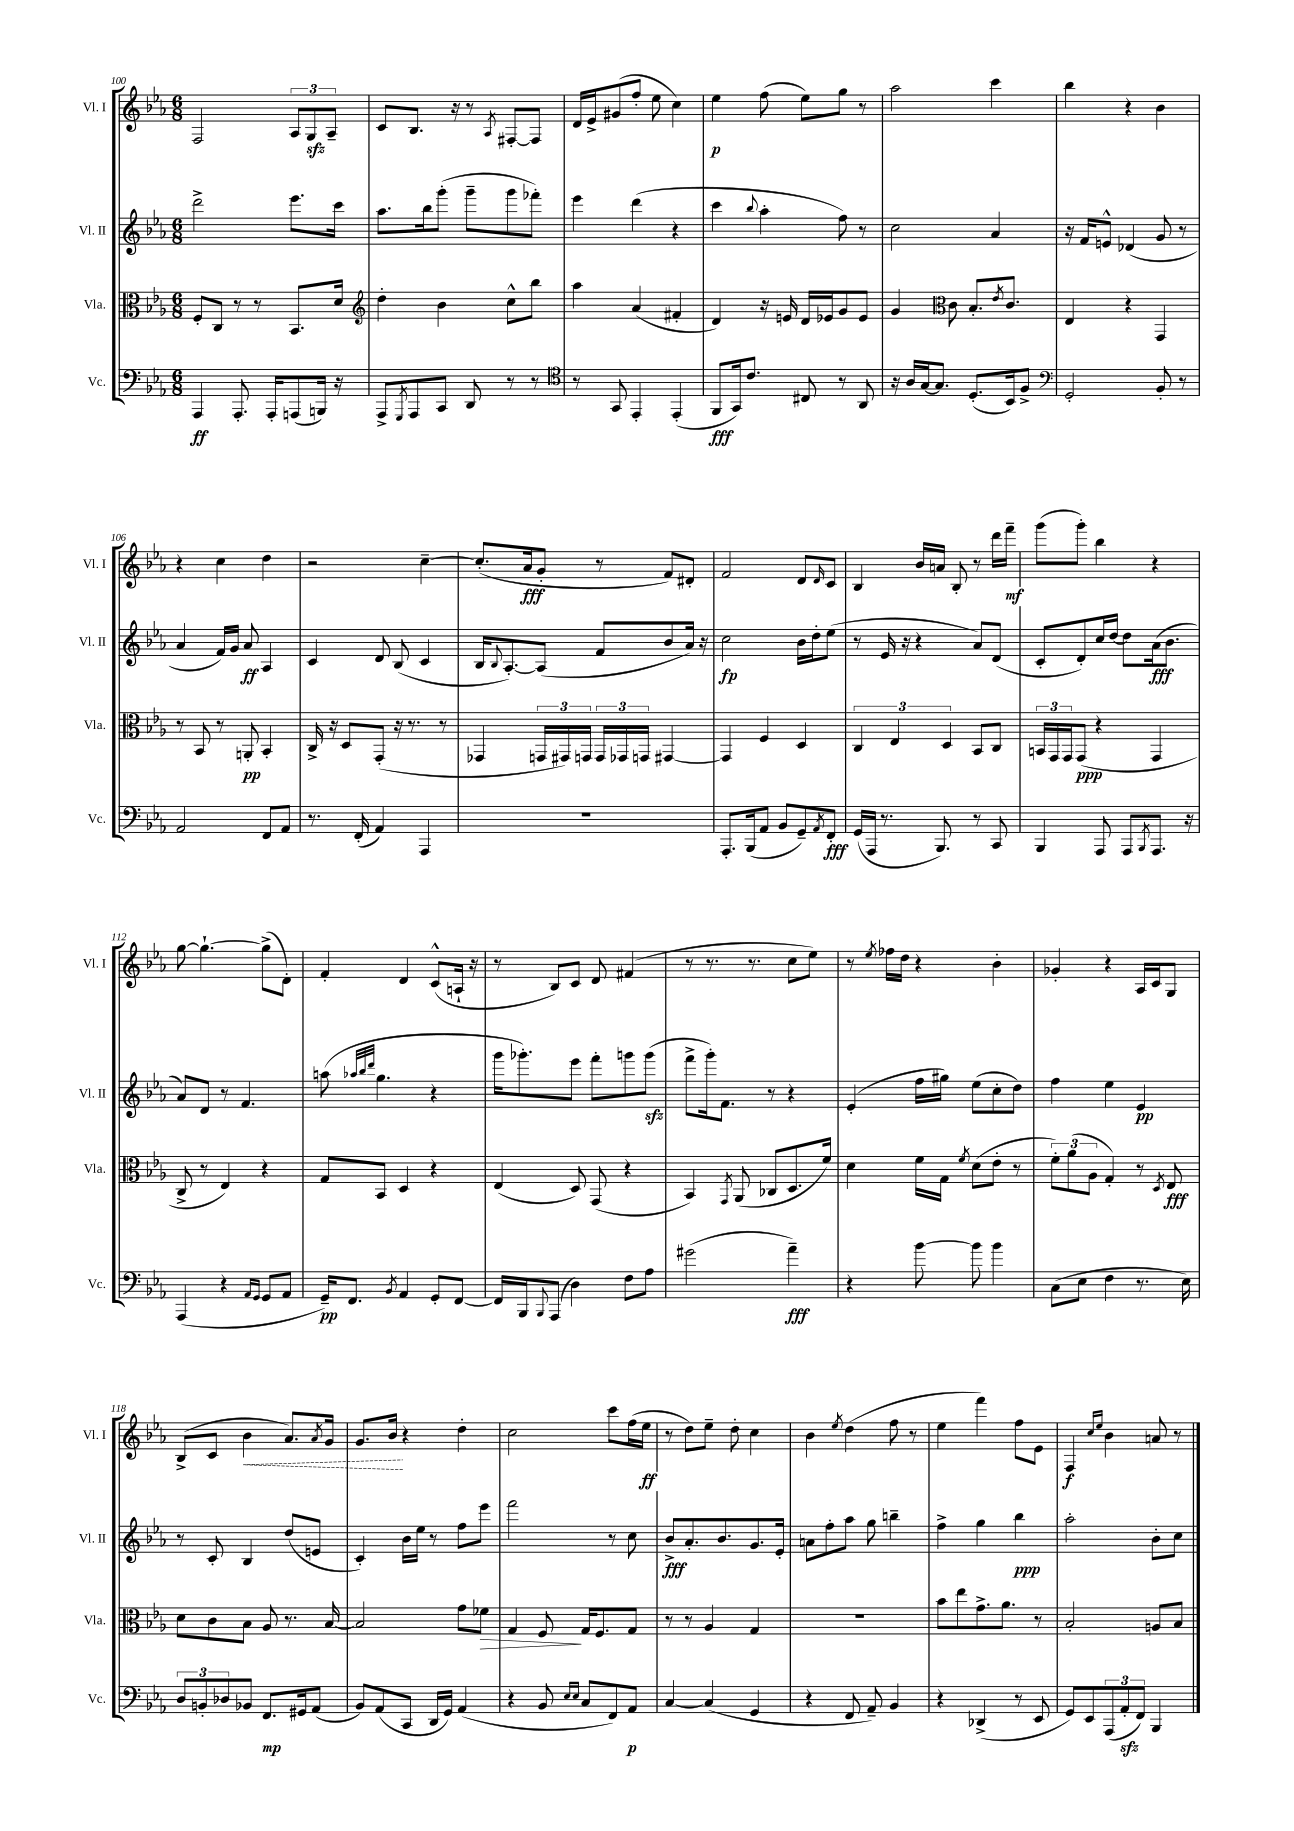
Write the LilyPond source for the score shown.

<<
\new StaffGroup <<
\new Staff = "s0" \with { instrumentName = "Vl. I" shortInstrumentName = "Vl. I" } {
    \clef treble \key ees \major \numericTimeSignature \time 6/8
    f2 \tuplet 3/2 { aes8 g8\sfz aes8-- } |
    c'8 bes8. r16 r8 \acciaccatura { aes8 } fis8~-. fis8 |
    d'16 ees'16-> gis'8( f''8-. ees''8 c''4) |
    ees''4\p f''8( ees''8) g''8 r8 |
    aes''2 c'''4 |
    bes''4 r4 bes'4 |
    r4 c''4 d''4 |
    r2 c''4~-- |
    c''8.-.( aes'16\fff g'8-. r8 f'8) dis'8-. |
    f'2 d'8 \grace { d'16 } c'8 |
    bes4 bes'16 a'16 bes8-. r8 d'''16 f'''16--\mf |
    g'''8( g'''8-.) bes''4 r4 |
    g''8~ g''4.~-! g''8->( d'8-.) |
    f'4-. d'4 c'8-^( a16-! r16 |
    r8 bes8) c'8 d'8 fis'4( |
    r8 r8. r8. c''8 ees''8) |
    r8 \acciaccatura { ees''8 } fes''16 d''16 r4 bes'4-. |
    ges'4-. r4 aes16 c'16 g8 |
    bes8->( c'8 \once \override Hairpin.style = #'dashed-line bes'4\< aes'8.) \acciaccatura { aes'8 } g'16 |
    g'8. bes'16\! r4 d''4-. |
    c''2 c'''8 f''16( ees''16\ff |
    r8 d''8) ees''8-- d''8-. c''4 |
    bes'4 \acciaccatura { ees''8 } d''4( f''8 r8 |
    ees''4 f'''4) f''8 ees'8 |
    f4\f \grace { c''16 ees''16 } bes'4 a'8 r8 \bar "|." |
}
\new Staff = "s1" \with { instrumentName = "Vl. II" shortInstrumentName = "Vl. II" } {
    \clef treble \key ees \major \numericTimeSignature \time 6/8
    d'''2-> ees'''8. c'''16 |
    aes''8. bes''16 g'''8-.( g'''8-- g'''8 fes'''8-.) |
    ees'''4 d'''4( r4 |
    c'''4 \appoggiatura { bes''8 } aes''4-. f''8) r8 |
    c''2 aes'4 |
    r16 f'16 e'8-^ des'4( g'8 r8 |
    aes'4 f'16) g'16 aes'8\ff aes4 |
    c'4 d'8 bes8( c'4 |
    bes16 \appoggiatura { bes8 } aes8.~-.) aes8( f'8 bes'8 aes'16) r16 |
    c''2\fp bes'16 d''16-. ees''8( |
    r8 ees'16 r16 r4 aes'8) d'8( |
    c'8-. d'8-.) c''16 d''16~ d''8 aes'16\fff( bes'8. |
    aes'8) d'8 r8 f'4. |
    a''8( \grace { aes''32 bes''32 d'''32 } g''4. r4 |
    g'''16 ges'''8.-.) ees'''8 f'''8-. g'''8 g'''8\sfz( |
    f'''8-> g'''16-.) f'8. r8 r4 |
    ees'4-.( f''16 gis''16) ees''8( c''8-. d''8) |
    f''4 ees''4 ees'4\pp |
    r8 c'8-. bes4 d''8( e'8 |
    c'4-.) bes'16 ees''16 r8 f''8 ees'''8 |
    f'''2 r8 c''8 |
    bes'8->\fff aes'8.-. bes'8. g'8. ees'16-. |
    a'8 f''8-. aes''8 g''8 b''4-- |
    f''4-> g''4 bes''4\ppp |
    aes''2-. bes'8-. c''8 \bar "|." |
}
\new Staff = "s2" \with { instrumentName = "Vla." shortInstrumentName = "Vla." } {
    \clef alto \key ees \major \numericTimeSignature \time 6/8
    f8-. c8 r8 r8 bes,8. d'16 |
    \clef treble d''4-. bes'4 c''8-^ bes''8 |
    aes''4 aes'4( fis'4-. |
    d'4) r16 e'16 d'16 ees'16 g'8 ees'8 |
    g'4 \clef alto c'8 bes8.-. \acciaccatura { ees'8 } c'8. |
    ees4 r4 g,4 |
    r8 bes,8 r8 a,8-.\pp bes,4-. |
    c16-> r16 d8 g,8-.( r16 r8. r8 |
    ges,4 \tuplet 3/2 { g,16 gis,16) g,16 } \tuplet 3/2 { g,16 ges,16 g,16 } gis,4~ |
    gis,4 f4 d4 |
    \tuplet 3/2 { c4 ees4 d4 } bes,8 c8 |
    \tuplet 3/2 { b,16 g,16 g,16 } g,8\ppp( r4 g,4 |
    c8-> r8 ees4) r4 |
    g8 bes,8 d4 r4 |
    ees4( d8) g,8( r4 |
    bes,4) \acciaccatura { g,8 } aes,8( ces8 d8. f'16) |
    d'4 f'16 g16 \acciaccatura { f'8 } d'8( ees'8-. r8 |
    \tuplet 3/2 { f'8-.) aes'8( aes8 } g4-.) r8 \acciaccatura { d8 } ees8\fff |
    d'8 c'8 bes8 aes8 r8. bes16~ |
    bes2 g'8 fes'8\> |
    g4 f8\! g16 f8. g8 |
    r8 r8 aes4 g4 |
    r2. |
    bes'8 ees''8 g'8.-> aes'8. r8 |
    bes2-. a8 bes8 \bar "|." |
}
\new Staff = "s3" \with { instrumentName = "Vc." shortInstrumentName = "Vc." } {
    \clef bass \key ees \major \numericTimeSignature \time 6/8
    aes,,4\ff aes,,8.-. aes,,16-. a,,8( b,,16) r16 |
    aes,,8-> \acciaccatura { g,,8 } aes,,8 c,8 d,8 r8 r8 |
    \clef tenor r8 g,8 ees,4-. ees,4-.( |
    f,8\fff g,16) c'8. cis8 r8 aes,8 |
    r16 aes16 g16~ g8. d8.-.( bes,16) f8-> |
    \clef bass g,2-. bes,8-. r8 |
    aes,2 f,8 aes,8 |
    r8. f,16-.( aes,4) aes,,4 |
    R2. |
    aes,,8.-. bes,,16( aes,8 bes,8 g,8--) \acciaccatura { aes,8 } f,8-.\fff |
    g,16( aes,,16 r8. bes,,8.) r8 c,8 |
    bes,,4 aes,,8 aes,,8 \acciaccatura { bes,,8 } aes,,8. r16 |
    aes,,4( r4 \grace { aes,16 g,16 } g,8 aes,8 |
    g,16--\pp) f,8. \acciaccatura { bes,8 } aes,4 g,8-. f,8~ |
    f,16 bes,,16 \appoggiatura { bes,,8 } aes,,8( d4) f8 aes8 |
    gis'2( aes'4--\fff) |
    r4 bes'8~ bes'8 bes'4 |
    c8( ees8 f4 r8. ees16) |
    \tuplet 3/2 { d8 b,8-. des8 } bes,8 f,8.\mp gis,16 aes,8( |
    bes,8) aes,8( c,8 d,16 g,16) aes,4( |
    r4 bes,8 \grace { ees16 ees16 } c8 f,8) aes,8\p |
    c4~ c4( g,4 |
    r4 f,8 aes,8--) bes,4 |
    r4 des,4->( r8 ees,8 |
    g,8) ees,8 \tuplet 3/2 { aes,,8( aes,8-.\sfz f,8) } bes,,4 \bar "|." |
}
>>
>>
\layout { \context { \Score currentBarNumber = #100 } }
